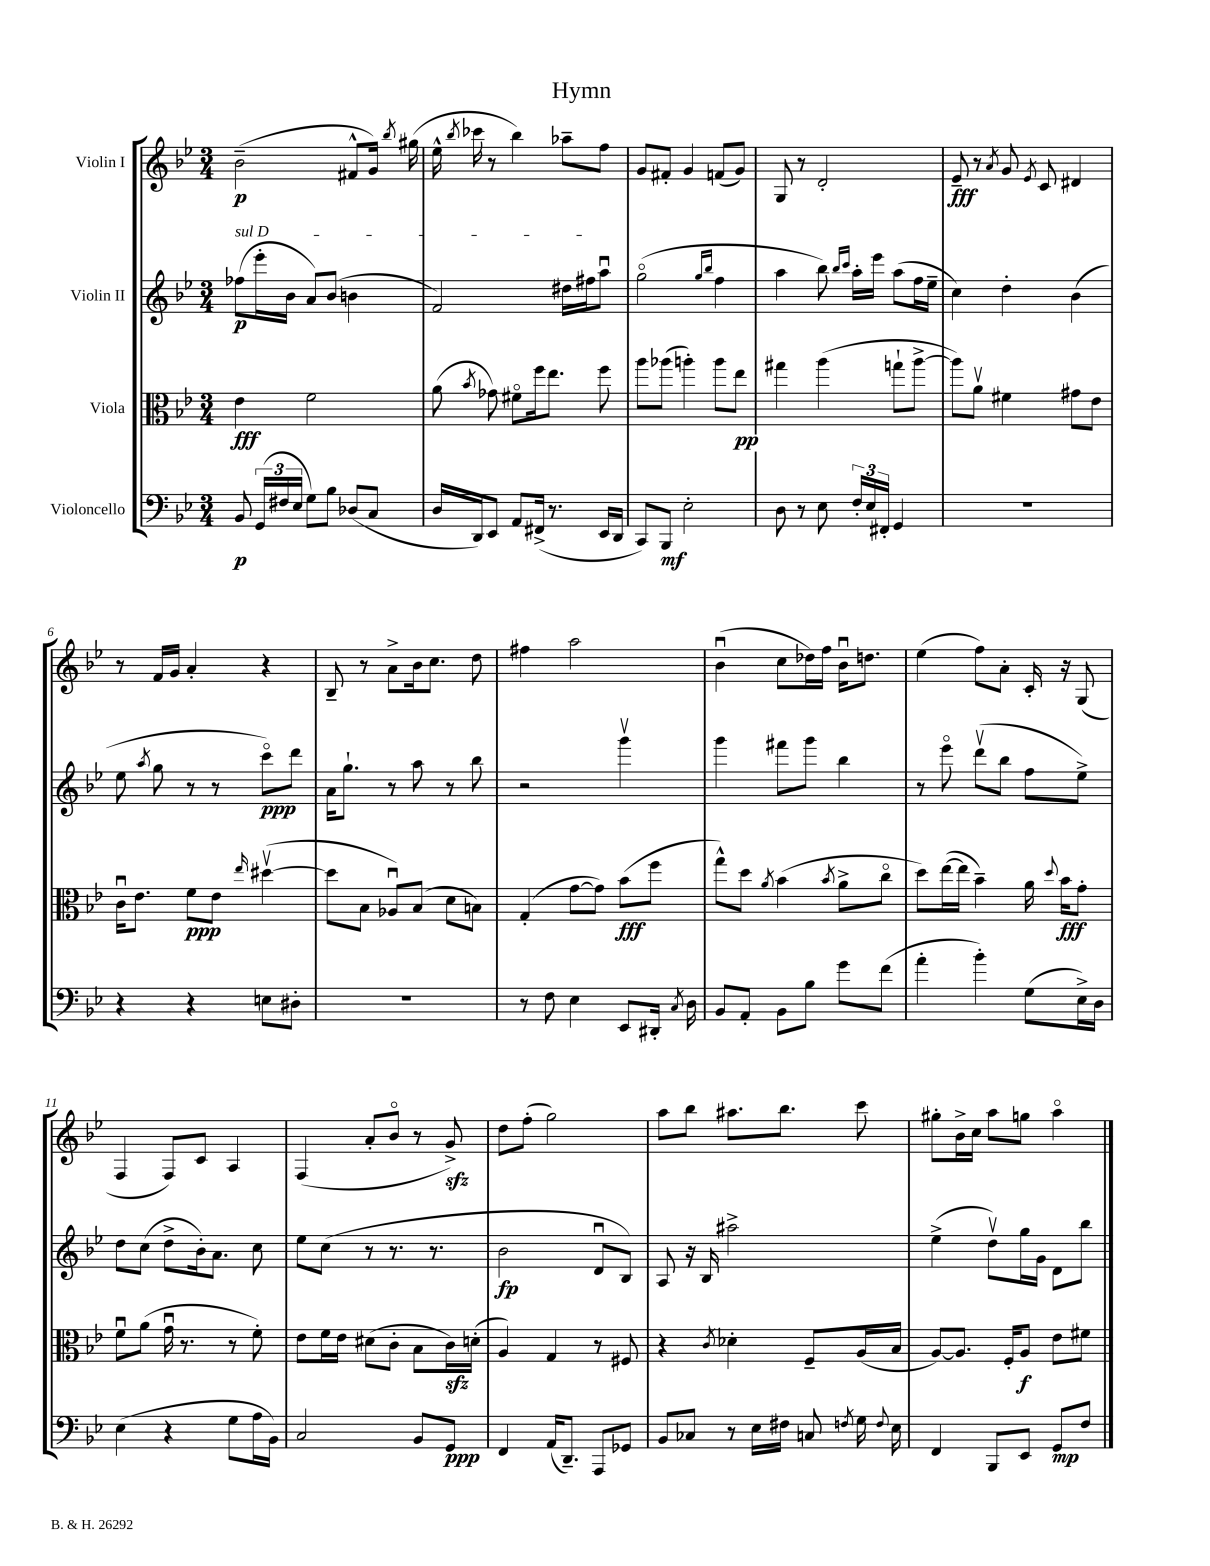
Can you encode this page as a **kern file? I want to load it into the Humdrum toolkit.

**kern	**kern	**kern	**kern
*staff4	*staff3	*staff2	*staff1
*clefF4	*clefC3	*clefG2	*clefG2
*k[b-e-]	*k[b-e-]	*k[b-e-]	*k[b-e-]
*M3/4	*M3/4	*M3/4	*M3/4
8BB-/	4e-\	(8ff-\L	(2b-~\
(24GG/LL	.	16eee-'\L	.
24F#/	.	.	.
.	.	16b-\JJ	.
24E-/JJ	.	.	.
8G\L)	2f\	8a/L)	.
8B-\J	.	(8b-/J	.
(8D-/L	.	4b\	8f#^^/L
8C/J	.	.	16g/Jk)
.	.	.	8qbb-/
.	.	.	(16gg#\
=	=	=	=
16D/LL	(8a\	2f/)	16ee-^^\
.	.	.	8qbb-/
16DD/J)	.	.	16ccc-\
.	8qb-/	.	.
8EE-/J	8g-\)	.	8r
8AA/L	8f#o\L	.	4bb-\)
(16FF#^/Jk	16ff\k	.	.
8.r	8.ee-\J	.	.
.	.	16dd#\LL	8aa-~\L
.	.	16ff#\J	.
16EE-/LL	8ff\	8aau\J	8ff\J
16DD/JJ	.	.	.
=	=	=	=
8CC/L)	8aa\L	(2ggo\	8g/L
8BBB-/J	(8aa-\J	.	8f#'/J
2E-'\	4aa'\)	.	4g/
.	.	16qqgg/LL	.
.	.	16qqbb-/JJ	.
.	8aa\L	4ff\	(8f/L
.	8ee-\J	.	8g/J)
=	=	=	=
8D\	4gg#\	4aa\	8G/
8r	.	.	8r
8E-\	(4aa\	8bb-\)	2d'/
.	.	16qqbb-/LL	.
.	.	16qqccc/JJ	.
24F'/LL	.	16aa'\LL	.
24E-/	.	.	.
.	.	16eee-\JJ	.
24FF#'/JJ	.	.	.
4GG/	8gg`\L	(8aa\L	.
.	[8aa^\J	16ff\L	.
.	.	16ee-~\JJ	.
=	=	=	=
2.r	8aa\]L)	4cc\)	8e-~/
.	8av\J	.	8r
.	.	.	8qa/
.	4f#\	4dd'\	8g/
.	.	.	8qe-/
.	.	.	8c/
.	8g#\L	(4b-\	4d#/
.	8e-\J	.	.
=	=	=	=
4r	16cu\LK	8ee-\	8r
.	8.e-\J	.	.
.	.	8qaa/	.
.	.	8gg\	16f/LL
.	.	.	16g/JJ
4r	8f\L	8r	4a'/
.	8e-\J	8r	.
.	16qqee-/	.	.
8E\L	([4dd#v\	8ccco\L)	4r
8D#'\J	.	8ddd\J	.
=	=	=	=
2.r	8dd#\]L	16a\LK	8B-~/
.	.	8.gg`\J	.
.	8B-\J	.	8r
.	8A-u/L)	8r	8a^\L
.	(8B-/J	8aa\	16b-\k
.	.	.	8.cc\J
.	8d\L	8r	.
.	8B\J)	8bb-\	8dd\
=	=	=	=
8r	(4G'/	2r	4ff#\
8F\	.	.	.
4E-\	[8g\L	.	2aa\
.	8g\]J)	.	.
8EE-/L	(8b-\L	4gggv\	.
16DD#'/Jk	8ff\J	.	.
8qC/	.	.	.
16D\	.	.	.
=	=	=	=
8BB-/L	8gg^^\L)	4ggg\	(4b-u\
8AA'/J	8dd\J	.	.
.	8qa/	.	.
8BB-\L	(4b-\	8fff#\L	8cc\L
8B-\J	.	8ggg\J	16dd-\L)
.	.	.	16ff\JJ
.	8qb-/	.	.
8g\L	8a^\L	4bb-\	16b-u\LK
.	.	.	8.dd\J
(8f\J	8cco\J	.	.
=	=	=	=
4a'\	8dd\L)	8r	(4ee-\
.	([16ee-\L	8eee-o\	.
.	16ee-\]JJ	.	.
4b-'\)	4b-~\)	(8dddv\L	8ff\L)
.	.	8bb-\J	8a'\J
(8G\L	16a\	8ff\L	16c'/
.	8qqdd/	.	.
.	16b-\LK	.	16r
16E-^\L)	8g'\J	8ee-^\J)	(8G/
16D\JJ	.	.	.
=	=	=	=
(4E-\	8fu\L	8dd\L	4F/
.	(8a\J	(8cc\J	.
4r	16gu\	8dd^\L	8F/L)
.	8.r	.	.
.	.	16b-'\k)	8c/J
.	.	8.a\J	.
8G\L	8r	.	4A/
16A\L	8f'\)	8cc\	.
16BB-\JJ)	.	.	.
=	=	=	=
2C/	8e-\L	8ee-\L	(4F/
.	16f\L	(8cc\J	.
.	16e-\JJ	.	.
.	(8d#\L	8r	8a'/L
.	8c'\J	8.r	8b-o/J
8BB-/L	8B-\L	.	8r
.	.	8.r	.
8GG/J	16c\L)	.	8g^/)
.	(16d'\JJ	.	.
=	=	=	=
4FF/	4A/)	2b-\	8dd\L
.	.	.	(8ff'\J
(16AA/LK	4G/	.	2gg\)
8.DD~/J)	.	.	.
8AAA/L	8r	8du/L	.
8GG-/J	8F#/	8B-/J)	.
=	=	=	=
8BB-/L	4r	8A/	8aa\L
8C-/J	.	16r	8bb-\J
.	.	16B-/	.
.	8qc/	.	.
8r	4d-'\	2aa#^\	8.aa#\L
16E-\LL	.	.	.
16F#\JJ	.	.	8.bb-\J
8C/	8F~/L	.	.
8qF/	.	.	.
16G\	(16A/L	.	8ccc\
8qqF/	.	.	.
16E-\	16B-/JJ	.	.
=	=	=	=
4FF/	[8A/L)	(4ee-^\	8gg#'\L
.	8.A/]J	.	16b-^\L
.	.	.	16cc\JJ
8BBB-/L	.	8ddv\L)	8aa\L
.	16F'/LK	.	.
8EE-/J	8A/J	16gg\L	8gg\J
.	.	16g\JJ	.
8GG/L	8e-\L	8d\L	4aao\
8F/J	8f#\J	8bb-\J	.
==	==	==	==
*-	*-	*-	*-
